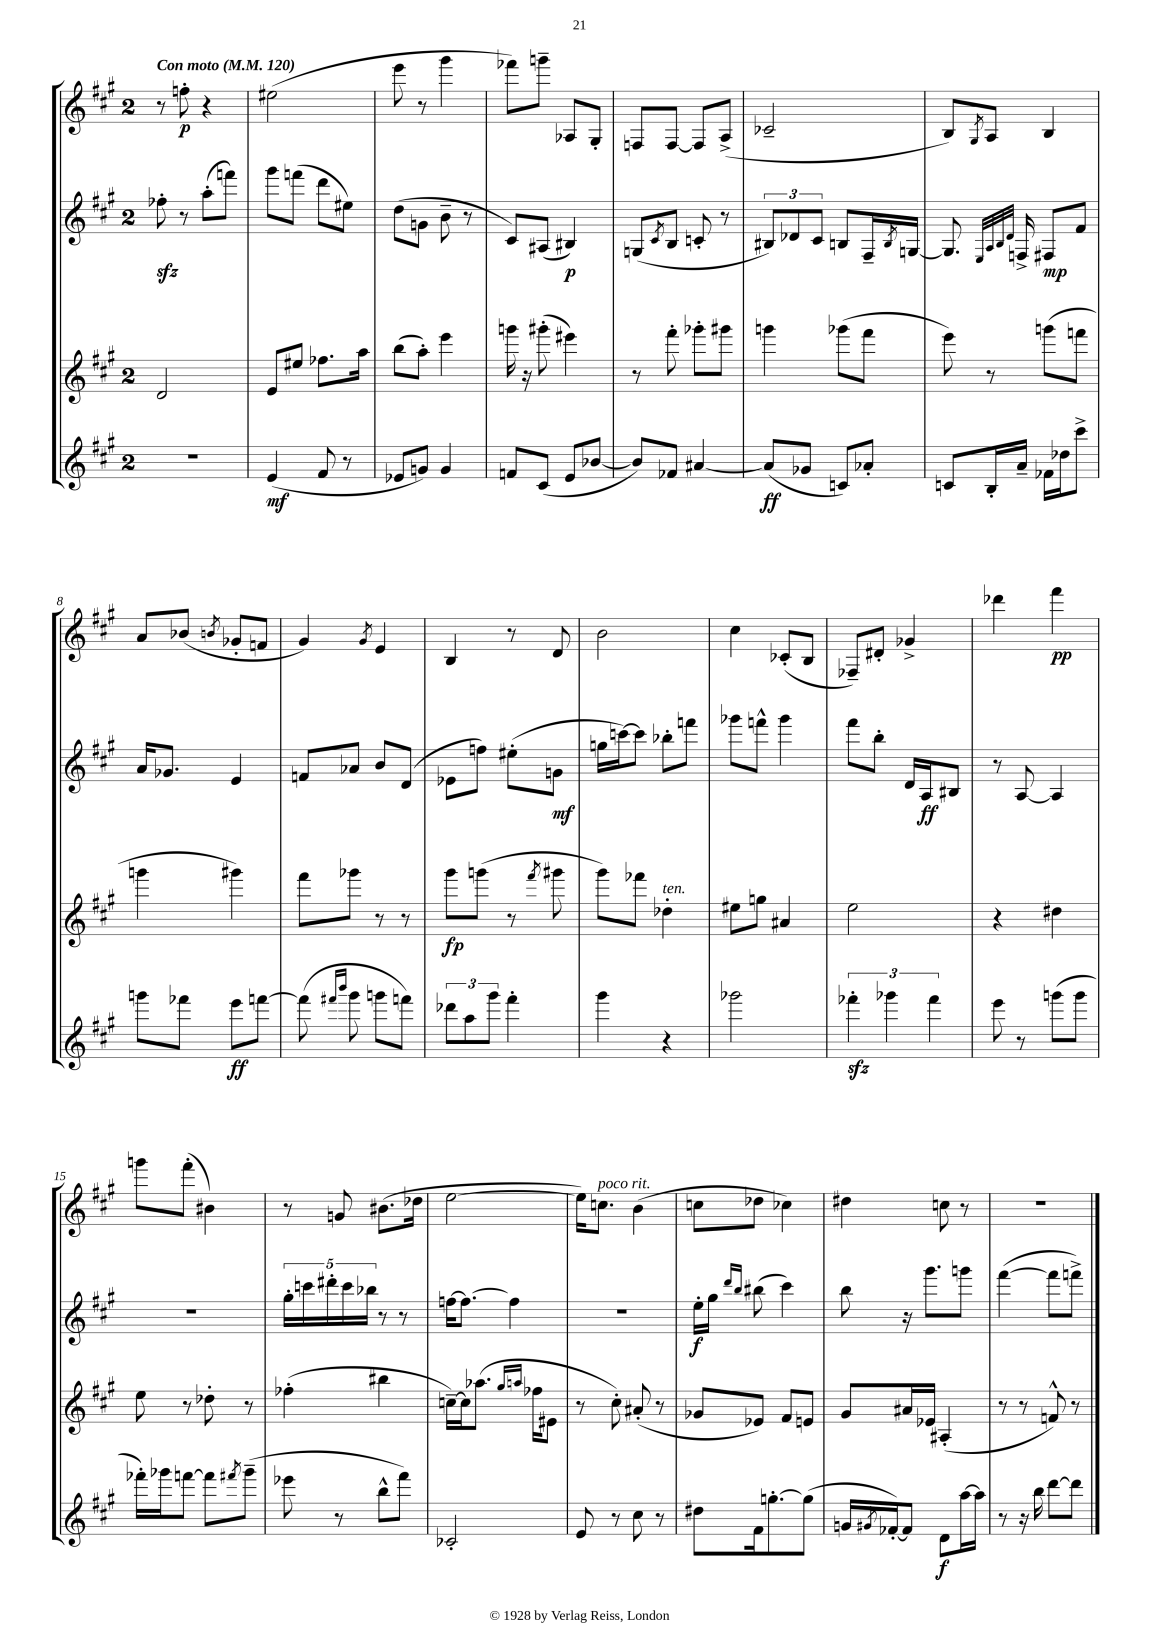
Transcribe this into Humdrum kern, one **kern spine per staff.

**kern	**dynam	**kern	**dynam	**kern	**dynam	**kern	**dynam
*part4	*part4	*part3	*part3	*part2	*part2	*part1	*part1
*staff4	*staff4	*staff3	*staff3	*staff2	*staff2	*staff1	*staff1
*clefG2	*	*clefG2	*	*clefG2	*	*clefG2	*
*k[f#c#g#]	*	*k[f#c#g#]	*	*k[f#c#g#]	*	*k[f#c#g#]	*
*M2/4	*	*M2/4	*	*M2/4	*	*M2/4	*
*MM120	*	*MM120	*	*MM120	*	*MM120	*
=1	=1	=1	=1	=1	=1	=1	=1
!	!	!	!	!	!	!LO:TX:a:B:t=Con moto	!
2r	.	2d/	.	8ff-Xzz'\	.	8r	.
.	.	.	.	8r	.	8ffn'\	p
.	.	.	.	(8aa'\L	.	4r	.
.	.	.	.	8fffn\J)	.	.	.
=2	=2	=2	=2	=2	=2	=2	=2
(4e/	mf	8e/L	.	8ggg#\L	.	(2ee#X\	.
.	.	8ee#X/J	.	(8fffn\J	.	.	.
8f#/	.	8.ff-X\L	.	8ddd\L	.	.	.
8r	.	.	.	8ee#X\J)	.	.	.
.	.	16aa\Jk	.	.	.	.	.
=3	=3	=3	=3	=3	=3	=3	=3
8e-X/L	.	(8bb\L	.	(8dd\L	.	8eee\	.
8gn/J)	.	8aa'\J)	.	8gn\J	.	8r	.
4g/	.	4eee\	.	8b~\	.	4ggg#\	.
.	.	.	.	8r	.	.	.
=4	=4	=4	=4	=4	=4	=4	=4
8fn/L	.	16gggn\	.	8c#/L)	.	8fff-X\L)	.
.	.	16r	.	.	.	.	.
(8c#/J	.	(8ggg#X'\	.	(8A#X/J	.	8gggn~\J	.
8e/L	.	4eee#X\)	.	4B#X/)	p	8A-X/L	.
[8b-X/J	.	.	.	.	.	8G#'/J	.
=5	=5	=5	=5	=5	=5	=5	=5
8b-/L])	.	8r	.	(8Gn/L	.	8Fn/L	.
.	.	.	.	8qc#/	.	.	.
8f-X/J	.	8fff#'\	.	8B/J	.	[8F/J	.
[4a#X/	.	8ggg-X'\L	.	8cn'/	.	8F/L]	.
.	.	8ggg#X\J	.	8r	.	(8A^/J	.
=6	=6	=6	=6	=6	=6	=6	=6
(8a#/L]	ff	4gggn\	.	12B#X/L)	.	2c-X~/	.
.	.	.	.	12d-X/	.	.	.
8g-X/J	.	.	.	.	.	.	.
.	.	.	.	12c#/J	.	.	.
8cn/L)	.	(8ggg-X\L	.	8Bn/L	.	.	.
8a-X'/J	.	8fff#\J	.	16F#~/L	.	.	.
.	.	.	.	8qB/	.	.	.
.	.	.	.	[16Gn/JJ	.	.	.
=7	=7	=7	=7	=7	=7	=7	=7
8cn/L	.	8eee\)	.	8.G/]	.	8B/L)	.
.	.	.	.	.	.	8qG#/	.
16B'/L	.	8r	.	.	.	8A/J	.
.	.	.	.	32qqE/LLL	.	.	.
.	.	.	.	32qqA/	.	.	.
.	.	.	.	32qqB/	.	.	.
.	.	.	.	32qqd/JJJ	.	.	.
16a~/JJ	.	.	.	16Fn^/	.	.	.
16f-X\LL	.	(8gggn\L	.	8F#X/L	mp	4B/	.
16dd-X\J	.	.	.	.	.	.	.
8ccc#^\J	.	8fffn\J	.	8f#/J	.	.	.
!!LO:LB:g=z
=8	=8	=8	=8	=8	=8	=8	=8
8gggn\L	.	4gggn\	.	16a/KL	.	8a/L	.
.	.	.	.	8.g-X/J	.	.	.
8fff-X\J	.	.	.	.	.	(8b-X/J	.
.	.	.	.	.	.	8qbn/	.
8eee\L	ff	4ggg#X\)	.	4e/	.	8g-X'/L	.
[8fffn\J	.	.	.	.	.	8fn/J	.
=9	=9	=9	=9	=9	=9	=9	=9
(8fff\]	.	8fff#\L	.	8fn/L	.	4g#/)	.
16qqfff#X/LL	.	.	.	.	.	.	.
16qqbbb/JJ	.	.	.	.	.	.	.
8ggg#\	.	8ggg-X\J	.	8a-X/J	.	.	.
.	.	.	.	.	.	8qg#/	.
8gggn\L	.	8r	.	8b/L	.	4e/	.
8fffn\J)	.	8r	.	(8d/J	.	.	.
=10	=10	=10	=10	=10	=10	=10	=10
12ddd-X\L	.	8ggg#\L	fp	8e-X\L	.	4B/	.
12aa\	.	.	.	.	.	.	.
.	.	(8gggn\J	.	8ffn\J)	.	.	.
12ggg#\J	.	.	.	.	.	.	.
4fff#'\	.	8r	.	(8ee#X'\L	.	8r	.
.	.	8qfff#/	.	.	.	.	.
.	.	8ggg#X\	.	8gn\J	mf	8d/	.
=11	=11	=11	=11	=11	=11	=11	=11
4ggg#\	.	8ggg#\L)	.	16ggn\LL	.	2b\	.
.	.	.	.	[16cccn\J)	.	.	.
.	.	8fff-X\J	.	8ccc\J]	.	.	.
!	!	!LO:TX:a:i:t=ten.	!	!	!	!	!
4r	.	4dd-X'\	.	8bb-X'\L	.	.	.
.	.	.	.	8fffn\J	.	.	.
=12	=12	=12	=12	=12	=12	=12	=12
2ggg-X\	.	8ee#X\L	.	8ggg-X\L	.	4cc#\	.
.	.	8ggn\J	.	8fffn^^\J	.	.	.
.	.	4a#X/	.	4ggg-\	.	(8c-X'/L	.
.	.	.	.	.	.	8B/J	.
=13	=13	=13	=13	=13	=13	=13	=13
6fff-Xzz'\	.	2ee\	.	8fff#\L	.	8F-X~/L)	.
.	.	.	.	8bb'\J	.	8d#X'/J	.
6ggg-X\	.	.	.	.	.	.	.
.	.	.	.	16d/LL	.	4g-X^/	.
.	.	.	.	16A/J	ff	.	.
6fff-\	.	.	.	.	.	.	.
.	.	.	.	8B#X/J	.	.	.
=14	=14	=14	=14	=14	=14	=14	=14
8eee\	.	4r	.	8r	.	4ddd-X\	.
8r	.	.	.	[8A/	.	.	.
(8gggn\L	.	4dd#X\	.	4A/]	.	4fff#\	pp
8ggg\J	.	.	.	.	.	.	.
!!LO:LB:g=z
=15	=15	=15	=15	=15	=15	=15	=15
16fff-X'\LL)	.	8ee\	.	2r	.	8gggn\L	.
16ggg-X\J	.	.	.	.	.	.	.
[8fffn\J	.	8r	.	.	.	(8fff#'\J	.
8fff\L]	.	8dd-X'\	.	.	.	4b#X\)	.
8qfff#X/	.	.	.	.	.	.	.
(8ggg-~\J	.	8r	.	.	.	.	.
=16	=16	=16	=16	=16	=16	=16	=16
8eee-X\	.	(4ff-X'\	.	20gg#'\LL	.	8r	.
.	.	.	.	20cccn\	.	.	.
.	.	.	.	20ddd#X'\	.	.	.
8r	.	.	.	.	.	8gn/	.
.	.	.	.	20ccc\	.	.	.
.	.	.	.	20bb-X\JJ	.	.	.
8bb^^\L	.	4bb#X\	.	8r	.	(8.b#X\L	.
8fff#\J)	.	.	.	8r	.	.	.
.	.	.	.	.	.	16dd-X\Jk	.
=17	=17	=17	=17	=17	=17	=17	=17
2c-X'/	.	[16ccn~\LL)	.	[16ffn\KL	.	[2ee\	.
.	.	16cc\J]	.	8.ff\J_	.	.	.
.	.	(8.aa-X\J	.	.	.	.	.
.	.	.	.	4ff\]	.	.	.
.	.	16qqgg#/LL	.	.	.	.	.
.	.	16qqaan/JJ	.	.	.	.	.
.	.	16ff-X\KL	.	.	.	.	.
.	.	8e#X\J	.	.	.	.	.
=18	=18	=18	=18	=18	=18	=18	=18
8e/	.	8r	.	2r	.	16ee\KL])	.
!	!	!	!	!	!	!LO:TX:a:i:t=poco rit.	!
.	.	.	.	.	.	8.ccn\J	.
8r	.	8cc#'\)	.	.	.	.	.
8cc#\	.	(8a#X'/	.	.	.	(4b\	.
8r	.	8r	.	.	.	.	.
=19	=19	=19	=19	=19	=19	=19	=19
8dd#X\L	.	8g-X/L	.	16ee'\LL	f	8ccn\L	.
.	.	.	.	16gg#\JJ	.	.	.
.	.	.	.	16qqddd/LL	.	.	.
.	.	.	.	16qqbb/JJ	.	.	.
16f#\k	.	8e-X/J)	.	(8bb#X\	.	8dd-X\J	.
[8.ggn'\	.	.	.	.	.	.	.
.	.	8f#/L	.	4ccc#\)	.	4cc-X\)	.
(8gg\J]	.	8en/J	.	.	.	.	.
=20	=20	=20	=20	=20	=20	=20	=20
16gn/LL	.	8g#/L	.	8bb\	.	4dd#X\	.
8qg#X/	.	.	.	.	.	.	.
[16f-X'/J)	.	.	.	.	.	.	.
8f-/J]	.	16a#X/L	.	16r	.	.	.
.	.	16e-X/JJ	.	8.ggg#\L	.	.	.
8d\L	f	(4A#X'/	.	.	.	8ccn\	.
[16aa\L	.	.	.	8gggn\J	.	8r	.
16aa\JJ]	.	.	.	.	.	.	.
=21	=21	=21	=21	=21	=21	=21	=21
8r	.	8r	.	([4fff#\	.	2r	.
16r	.	8r	.	.	.	.	.
16bb\	.	.	.	.	.	.	.
[8ddd\L	.	8fn^^/)	.	8fff#\L]	.	.	.
8ddd\J]	.	8r	.	8fffn^\J)	.	.	.
==	==	==	==	==	==	==	==
*-	*-	*-	*-	*-	*-	*-	*-
